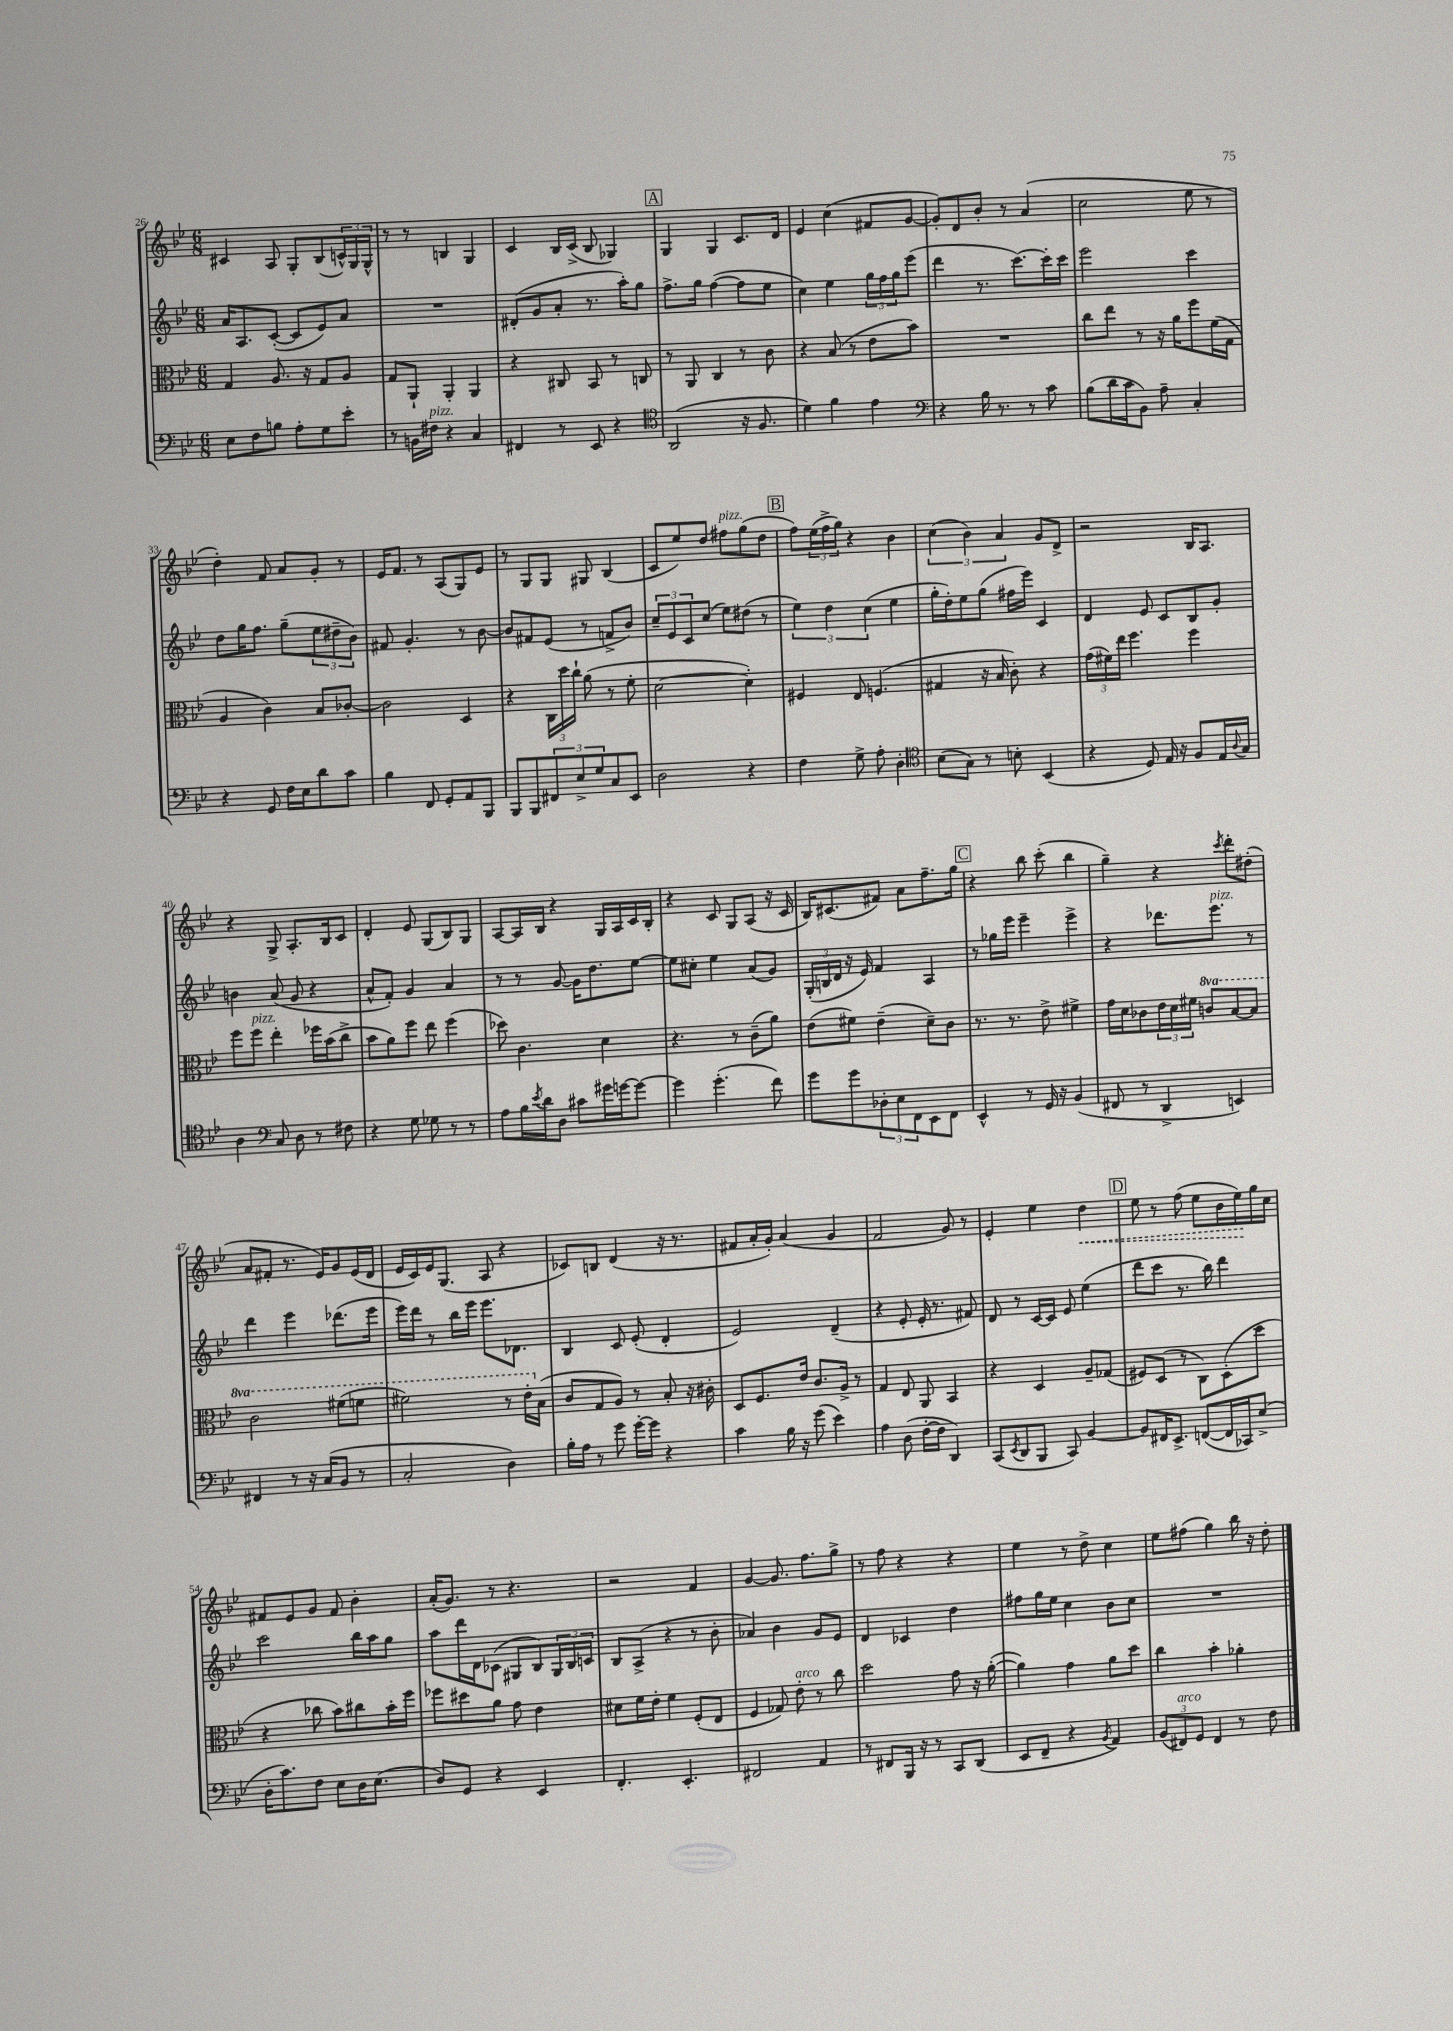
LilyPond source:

<<
\new StaffGroup <<
\new Staff = "s0" {
    \clef treble \key bes \major \numericTimeSignature \time 6/8
    cis'4 a8 g8-. bes8( \tuplet 3/2 { c'16-^) g16 g16-^ } |
    r8 r8 b4 g4 |
    c'4 bes16 c'16->( bes8 ges4) |
    \mark \markup { \box "A" } g4 g4 c'8. d'16 |
    ees'4 c''4( fis'8 g'8~ |
    g'8-.) d'8 bes'8-. r8 a'4( |
    c''2 ees''8 r8 |
    d''4-.) f'8 a'8 g'8-. r8 |
    ees'16 f'8. r8 a8( g8) ees'8 |
    r8 g8 g8 gis8 bes4( |
    c'8 ees''8) d''8 fis''8^\markup { \italic "pizz." } g''8( d''8 |
    \mark \markup { \box "B" } f''8) \tuplet 3/2 { ees''16( f''16-> g''16) } r4 bes'4 |
    \tuplet 3/2 { c''4( bes'4) a'4 } g'8 d'8-> |
    r2 bes16 a8. |
    r4 g8-> a8.-. bes16 c'8 |
    d'4-. ees'8 g8( bes8) g8 |
    a8~ a16 bes16 r4 g16 a16 c'16 bes16-. |
    r4 c'8 g8 a8( r16 c'16 |
    bes16) cis'8.( fis'8) a'8 f''8.-- g''16 |
    \mark \markup { \box "C" } r4 bes''8 c'''8-.( bes''4 |
    g''4--) r4 \acciaccatura { c'''8 } d'''8-. dis''8-.( |
    a'8 fis'8-. r8. ees'16) g'8 ees'16( d'16 |
    ees'16 c'16) ees'16 g8.( a8 r4 |
    ces'8) b8 d'4( r16 r8. |
    fis'8 a'16-. g'16-.) a'4( g'4 |
    f'2 g'8) r8 |
    ees'4-. ees''4 \once \override Hairpin.style = #'dashed-line d''4\< |
    \mark \markup { \box "D" } ees''8 r8 f''8( ees''8 bes'16 ees''16\!) g''16 c''16 |
    fis'8 ees'8 g'8 fis'8 bes'4-. |
    a'16-.( g'8.) r8 r4. |
    r2 f'4 |
    g'4~ g'8. f''8. g''8-> |
    r8 f''8 r4 r4 |
    ees''4 r8 d''8-> c''4 |
    ees''8 fis''8( g''4) bes''16 r16 d''8-. \bar "|." |
}
\new Staff = "s1" {
    \clef treble \key bes \major \numericTimeSignature \time 6/8
    a'16 a8. c'8~-.( c'8 ees'8) a'8 |
    R2. |
    dis'8-.( g'8 a'8-. r8. a''16-.) g''8 |
    \mark \markup { \box "A" } f''8.-> g''16 f''4~( f''8 ees''8 |
    c''4) ees''4 \tuplet 3/2 { g''16 f''16 g''16 } ees'''8( |
    d'''4 r8. c'''8.~) c'''16-. c'''16 |
    ees'''2 c'''4 |
    d''8 g''16 f''8. g''8--( \tuplet 3/2 { ees''8 dis''8-- bes'8) } |
    fis'8 g'4.-. r8 bes'8~ |
    bes'8 fis'8 ees'8( r8 f'8-> bes'8) |
    \tuplet 3/2 { c''8-- ees'8 c'8 } c''8( ees''8) dis''8( r8 |
    \mark \markup { \box "B" } \tuplet 3/2 { ees''4) d''4 c''4( } ees''4 |
    g''16-. d''16-.) ees''8 g''8( fis''16 ees'''16) c'4 |
    d'4 ees'8 c'8 bes8 g'8-. |
    b'4 a'8( g'8 r4 |
    a'8-^ f'8-.) g'4 a'4 |
    r8 r8 g'8~ g'16 d''8. ees''8~ |
    ees''8 cis''8-. ees''4 a'8( g'8) |
    \tuplet 3/2 { g16-.( b16 d'16 } r16 ees'16) f'4 a4 |
    \mark \markup { \box "C" } r8 ges''16 ees'''16 ees'''4-- ees'''4-> |
    r4 des'''8. ees'''8.^\markup { \italic "pizz." } r8 |
    d'''4 ees'''4 des'''8.( ees'''16 |
    ees'''16) d'''16 r8 bes''16 ees'''16 ees'''8. des'8. |
    bes4 c'8 ees'8-.( d'4-. |
    ees'2) d'4--( |
    r4 ees'8-. ees'16-. r8. fis'8) |
    d'8 r8 c'16~ c'16 ees'8 ees''4( |
    \mark \markup { \box "D" } d'''8 c'''8 r8. bes''16) d'''4 |
    c'''2 bes''16 a''16 g''8 |
    a''8 d'''16 d'16 ces'8( gis8 bes8) \tuplet 3/2 { gis16 bes16 c'16 } |
    bes8 a8->( r4 r8 bes'8-. |
    aes'4) bes'4 g'8 ees'8 |
    d'4 ces'4 d''4 |
    fis''8 g''16 ees''16 c''4 bes'8 c''8 |
    R2. \bar "|." |
}
\new Staff = "s2" {
    \clef alto \key bes \major \numericTimeSignature \time 6/8 \set Staff.ottavationMarkups = #ottavation-simple-ordinals
    g4 a8. r16 g8 a8 |
    g8 a,8-! a,4-. a,4 |
    r4 cis8 bes,8 r8 c8 |
    \mark \markup { \box "A" } r8 a,8 c4 r8 c'8 |
    r4 bes8( r8 ees'8 bes'8) |
    R2. |
    c''8 ees''8 r8 r16 a'16 f''8 f'16( g16 |
    a4 c'4) bes8 ces'8~-. |
    ces'2 d4 |
    r4 \tuplet 3/2 { c16 d''16 c''16-! } a'8( r8 f'8-. |
    d'2~ d'4-.) |
    \mark \markup { \box "B" } fis4 ees8 f4.( |
    gis4 r16 bes16 c'8-.) r4 |
    \tuplet 3/2 { g'16( fis'16) ees''16 } f''4. f''4 |
    f''8 f''8^\markup { \italic "pizz." } ees''4-. fes''16 bes'16( c''8-> |
    bes'8 a'8) f''8 ees''8 f''4( |
    des''8) c'4. d'4 |
    r4. r8 c'8--( a'8) |
    ees'8( fis'8) ees'4--( d'8--) c'8 |
    \mark \markup { \box "C" } r8. r8. ees'8-> fis'4-> |
    g'16 d'16 ces'8 \tuplet 3/2 { ees'16 d'16 fis'16 } \ottava #1 c''!8 bes'8~ bes'8 |
    c''2 fis''8( f''8 |
    fis''2) r8 ees''16-. \ottava #0 bes16( |
    c'8 g8 a8) r8 bes8-. r16 cis'16-. |
    d8 f8. ees'16 c'8. a16-> r8 |
    g4 ees8 a,8 bes,4 |
    r4 d4 a8-- ges8( |
    \mark \markup { \box "D" } fis8) d8( r8 c8) d8-.( d''8 |
    r4 ces''8 bes'8) cis''8 bes'16-. f''16 |
    fes''8 dis''8 a'8 g'8 ees'4 |
    dis'8 f'16 ees'16-. f'4 f8-.( ees8 |
    f4 ges8) ees'8-.^\markup { \italic "arco" } r8 c''8 |
    d''2 g'8 r16 a'16~-.( |
    a'4) g'4 a'8 d''8 |
    c''4 bes'4-. aes'4-. \bar "|." |
}
\new Staff = "s3" {
    \clef bass \key bes \major \numericTimeSignature \time 6/8
    ees8 f8 b8 a8-. g8 ees'8-. |
    r8 b,16 fis16^\markup { \italic "pizz." } r4 c4 |
    fis,4 r8 ees,8 r4 |
    \mark \markup { \box "A" } \clef tenor a,2( r16 f8. |
    d'4) f'4 ees'4 |
    \clef bass r4 bes16 r8. r8 c'8 |
    bes8( d'16 c'16 bes,8) a8-- c4-. |
    r4 g,8 f16 ees16 d'8 c'8 |
    bes4 f,8 g,8-. a,8 bes,,8 |
    bes,,8 bes,,8 \tuplet 3/2 { fis,8 ees8-> g8 } c8 ees,8 |
    d2 r4 |
    \mark \markup { \box "B" } f4 g8-> a8-. d4-. |
    \clef tenor bes8( g8) r8 b8-. bes,4( |
    r4 d8) ees16 r16 f8 ees16 \appoggiatura { a8 } g16 |
    a4 \clef bass c8 d8 r8 fis8 |
    r4 g8 ges8 r8 r8 |
    a8 bes16 \acciaccatura { ees'8 } d'16 d8 cis'8 gis'16 g'16~ g'8~ |
    g'4 g'4.-.( f'8) |
    g'8 g'8 \tuplet 3/2 { des8-. ees8 f,8 } ees,8 f,8 |
    \mark \markup { \box "C" } ees,4-^ r8 g,16 r16 bes,4( |
    fis,8 r8 d,4-> e,4) |
    fis,4 r8 r16 c16( bes,8 r8 |
    c2-. d4) |
    bes16-. a16 r8 g'8 g'16~-. g'16 r4 |
    c'4 bes16 r16 g'8( ees'4) |
    a4 d8( f16~-. f16 d,4) |
    c,8( \acciaccatura { ees,8 } d,8 bes,,8 c,8) bes,4~ |
    \mark \markup { \box "D" } bes,8 fis,16 ees,8.-> f,8~( f,16 ces,16) ees8->( |
    d16-. c'8.) f8 ees8 d16 ees8.( |
    d8) g,8 r4 ees,4 |
    f,4.-. ees,4.-. |
    fis,2 a,4 |
    r8 fis,8 bes,,16 r16 r8 c,8 d,8( |
    ees,8 f,8-- r4 \acciaccatura { bes,8 } a,4) |
    \tuplet 3/2 { bes,8( fis,8^\markup { \italic "arco" }) g,8 } fis,4 r8 f8 \bar "|." |
}
>>
>>
\layout { \context { \Score currentBarNumber = #26 } }
